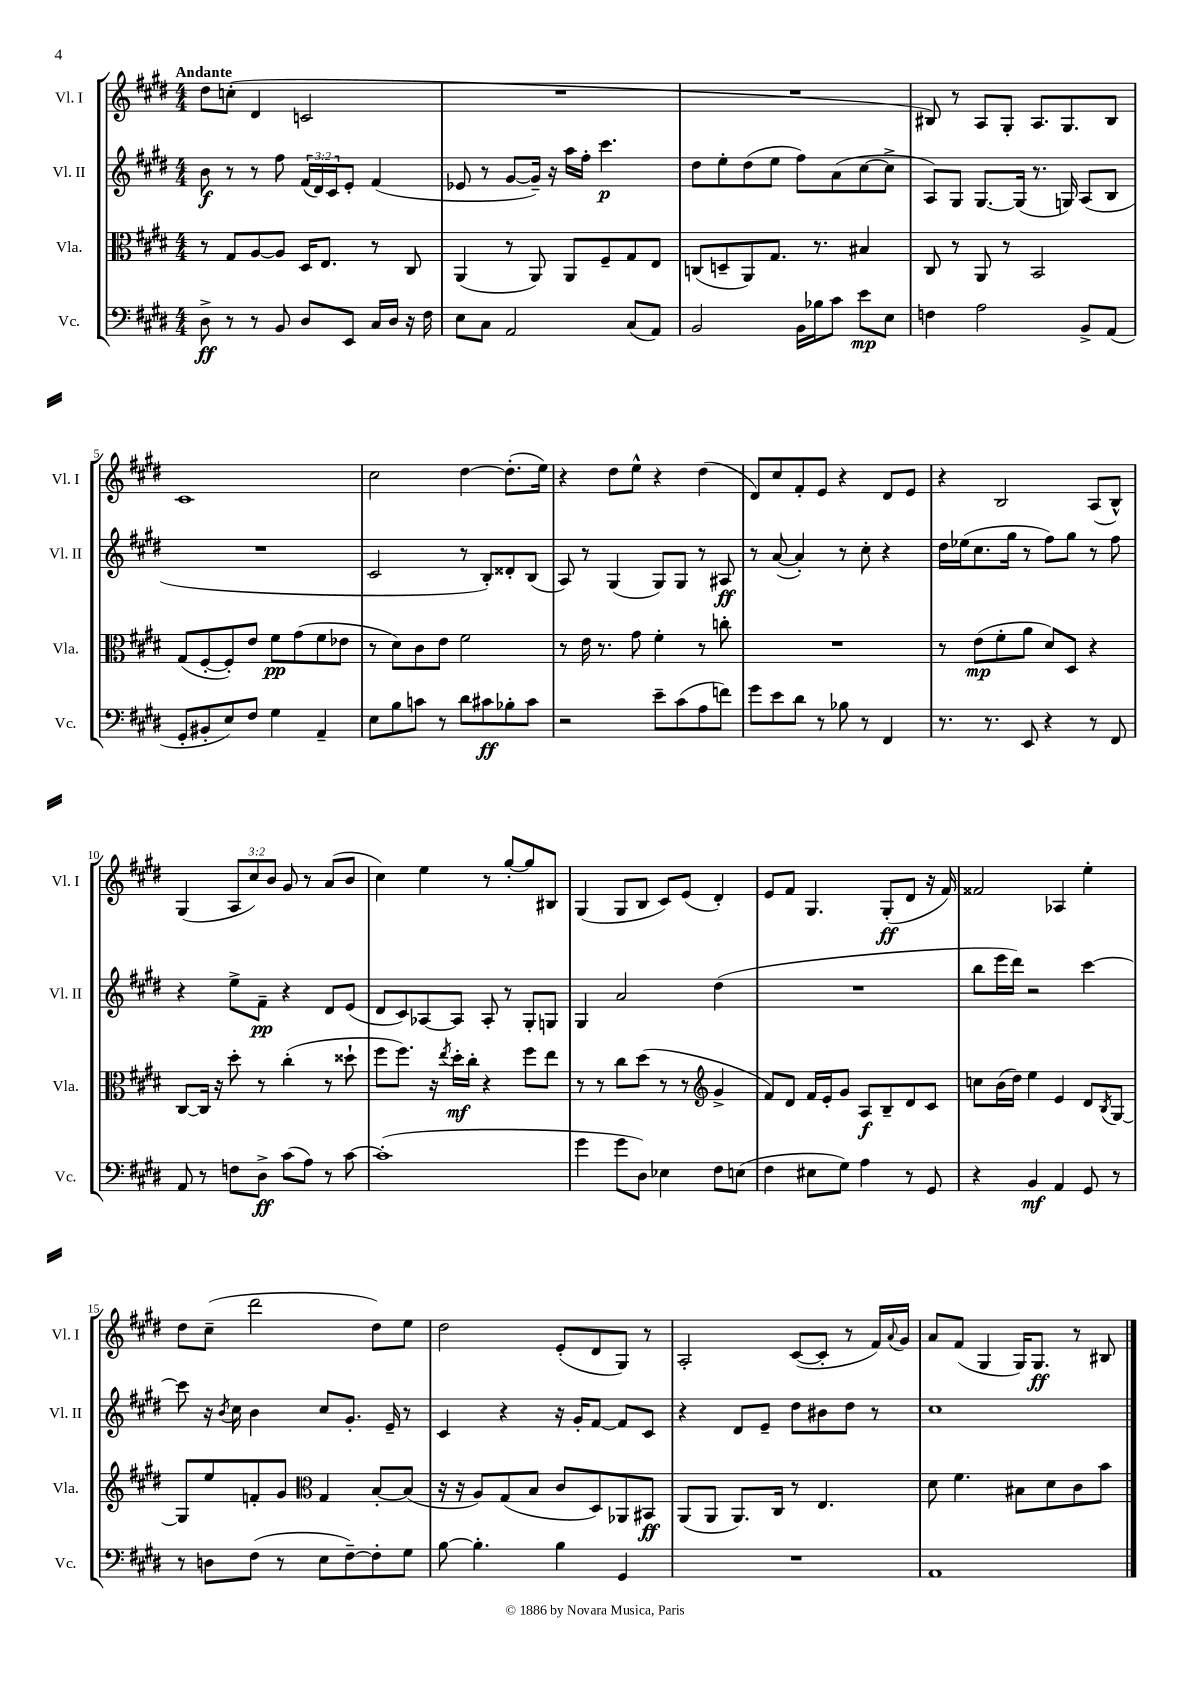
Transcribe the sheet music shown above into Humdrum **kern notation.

**kern	**dynam	**kern	**dynam	**kern	**dynam	**kern	**dynam
*part4	*part4	*part3	*part3	*part2	*part2	*part1	*part1
*staff4	*staff4	*staff3	*staff3	*staff2	*staff2	*staff1	*staff1
*I"Vc.	*	*I"Vla.	*	*I"Vl. II	*	*I"Vl. I	*
*I'Vc.	*	*I'Vla.	*	*I'Vl. II	*	*I'Vl. I	*
*clefF4	*	*clefC3	*	*clefG2	*	*clefG2	*
*k[f#c#g#d#]	*	*k[f#c#g#d#]	*	*k[f#c#g#d#]	*	*k[f#c#g#d#]	*
*M4/4	*	*M4/4	*	*M4/4	*	*M4/4	*
=1	=1	=1	=1	=1	=1	=1	=1
!	!	!	!	!	!	!LO:TX:a:B:t=Andante	!
8D#^\	ff	8r	.	8b\	f	8dd#\L	.
8r	.	8G#/L	.	8r	.	(8ccn'\J	.
8r	.	[8A/	.	8r	.	4d#/	.
8BB/	.	8A/J]	.	8ff#\	.	.	.
8D#/L	.	16D#/KL	.	(24f#/LL	.	2cn/	.
.	.	.	.	24d#/)	.	.	.
.	.	8.E/J	.	.	.	.	.
.	.	.	.	24c#/J	.	.	.
8EE/J	.	.	.	8e'/J	.	.	.
16C#/LL	.	8r	.	(4f#/	.	.	.
16D#/JJ	.	.	.	.	.	.	.
16r	.	8C#/	.	.	.	.	.
16F#\	.	.	.	.	.	.	.
=2	=2	=2	=2	=2	=2	=2	=2
8E\L	.	(4AA/	.	8e-X/	.	1r	.
8C#\J	.	.	.	8r	.	.	.
2AA/	.	8r	.	[8g#/L	.	.	.
.	.	8AA/)	.	16g#~/Jk])	.	.	.
.	.	.	.	16r	.	.	.
.	.	8AA/L	.	16aa\LL	.	.	.
.	.	.	.	16ff#'\JJ	.	.	.
.	.	8F#~/	.	4.ccc#\	p	.	.
(8C#/L	.	8G#/	.	.	.	.	.
8AA/J)	.	8E/J	.	.	.	.	.
=3	=3	=3	=3	=3	=3	=3	=3
2BB/	.	(8Cn/L	.	8dd#\L	.	1r	.
.	.	8Dn~/	.	8ee'\	.	.	.
.	.	8AA/)	.	(8dd#\	.	.	.
.	.	8.G#/J	.	8ee\J	.	.	.
16BB\LL	.	.	.	8ff#\L)	.	.	.
16B-X\J	.	8.r	.	.	.	.	.
8c#\J	.	.	.	(8a\	.	.	.
8e\L	mp	4B#X/	.	[8cc#\	.	.	.
8E\J	.	.	.	8cc#^\J]	.	.	.
=4	=4	=4	=4	=4	=4	=4	=4
4Fn\	.	8C#/	.	8A/L)	.	8B#X/)	.
.	.	8r	.	8G#/J	.	8r	.
2A\	.	8AA/	.	[8.G#/L	.	8A/L	.
.	.	8r	.	.	.	8G#'/J	.
.	.	.	.	(16G#/Jk]	.	.	.
.	.	2BB/	.	8.r	.	8.A/L	.
.	.	.	.	16Gn/)	.	8.G#/	.
8BB^/L	.	.	.	(8A/L	.	.	.
(8AA/J	.	.	.	8B/J	.	8B#/J	.
!!LO:LB:g=z
=5	=5	=5	=5	=5	=5	=5	=5
8GG#'/L	.	(8G#/L	.	1r	.	1c#	.
8BB#X'/	.	[8F#'/	.	.	.	.	.
8E/)	.	8F#'/])	.	.	.	.	.
8F#/J	.	8e/J	.	.	.	.	.
4G#\	.	8f#\L	pp	.	.	.	.
.	.	(8g#\	.	.	.	.	.
4AA~/	.	8f#\	.	.	.	.	.
.	.	8e-X\J	.	.	.	.	.
=6	=6	=6	=6	=6	=6	=6	=6
8E\L	.	8r	.	2c#/	.	2cc#\	.
8B\	.	8d#\L)	.	.	.	.	.
8cn\J	.	8c#\	.	.	.	.	.
8r	.	8e\J	.	.	.	.	.
8d#\L	.	2f#\	.	8r	.	[4dd#\	.
8c#X\	ff	.	.	8B'/L)	.	.	.
8B-X'\	.	.	.	8d##X'/	.	(8.dd#'\L]	.
8c#\J	.	.	.	(8B/J	.	.	.
.	.	.	.	.	.	16ee\Jk)	.
=7	=7	=7	=7	=7	=7	=7	=7
2r	.	8r	.	8A/)	.	4r	.
.	.	16e\	.	8r	.	.	.
.	.	8.r	.	.	.	.	.
.	.	.	.	(4G#/	.	8dd#\L	.
.	.	8g#\	.	.	.	8ee^^\J	.
8e~\L	.	4f#'\	.	8G#/L)	.	4r	.
(8c#\	.	.	.	8G#/J	.	.	.
8A\	.	8r	.	8r	.	(4dd#\	.
8fn\J)	.	8ccn'\	.	8A#X/	ff	.	.
=8	=8	=8	=8	=8	=8	=8	=8
8g#\L	.	1r	.	8r	.	8d#/L)	.
8e\	.	.	.	([8a/	.	8cc#/	.
8d#\J	.	.	.	4a'/])	.	8f#'/	.
8r	.	.	.	.	.	8e/J	.
8B-X\	.	.	.	8r	.	4r	.
8r	.	.	.	8cc#'\	.	.	.
4FF#/	.	.	.	4r	.	8d#/L	.
.	.	.	.	.	.	8e/J	.
=9	=9	=9	=9	=9	=9	=9	=9
8.r	.	8r	.	16dd#\LL	.	4r	.
.	.	.	.	(16ee-X\J	.	.	.
.	.	(8e\L	mp	8.cc#\	.	.	.
8.r	.	.	.	.	.	.	.
.	.	8f#'\	.	.	.	2B/	.
.	.	.	.	16gg#\Jk	.	.	.
8EE/	.	8a\J	.	8r	.	.	.
4r	.	8d#/L)	.	8ff#\L)	.	.	.
.	.	8D#/J	.	8gg#\J	.	.	.
8r	.	4r	.	8r	.	(8A/L	.
8FF#/	.	.	.	8ff#\	.	8B^^/J)	.
!!LO:LB:g=z
=10	=10	=10	=10	=10	=10	=10	=10
8AA/	.	[8C#/L	.	4r	.	(4G#/	.
8r	.	16C#/Jk]	.	.	.	.	.
.	.	16r	.	.	.	.	.
8Fn\L	.	8dd#'\	.	8ee^\L	.	12A/L	.
.	.	.	.	.	.	12cc#/)	.
8D#^\J	ff	8r	.	8f#~\J	pp	.	.
.	.	.	.	.	.	12b/J	.
(8c#\L	.	(4cc#'\	.	4r	.	8g#/	.
8A\J)	.	.	.	.	.	8r	.
8r	.	8r	.	8d#/L	.	(8a/L	.
[8c#\	.	8dd##X`\	.	(8e/J	.	8b/J	.
=11	=11	=11	=11	=11	=11	=11	=11
(1c#']	.	8ff#\L	.	8d#/L	.	4cc#\)	.
.	.	8.ff#\J)	.	8c#/)	.	.	.
.	.	.	.	[8A-X/	.	4ee\	.
.	.	16r	.	.	.	.	.
.	.	8qee/	.	.	.	.	.
.	.	16dd#'\LL	mf	8A-/J]	.	.	.
.	.	16cc#'\JJ	.	.	.	.	.
.	.	4r	.	8A-'/	.	8r	.
.	.	.	.	8r	.	[8gg#'/L	.
.	.	8ff#\L	.	8G#'/L	.	8gg#/]	.
.	.	8ee\J	.	8Gn/J	.	8B#X/J	.
=12	=12	=12	=12	=12	=12	=12	=12
4g#\	.	8r	.	4G#/	.	(4G#/	.
.	.	8r	.	.	.	.	.
8g#\L	.	8cc#\L	.	2a/	.	8G#/L	.
8D#\J)	.	(8dd#\J	.	.	.	8B/J	.
4E-X\	.	8r	.	.	.	8c#/L)	.
.	.	8r	.	.	.	(8e/J	.
*	*	*clefG2	*	*	*	*	*
8F#\L	.	4g#^/	.	(4dd#\	.	4d#'/)	.
(8En\J	.	.	.	.	.	.	.
=13	=13	=13	=13	=13	=13	=13	=13
4F#\	.	8f#/L)	.	1r	.	8e/L	.
.	.	8d#/J	.	.	.	8f#/J	.
8E#X\L	.	16f#/LL	.	.	.	4.G#/	.
.	.	16e'/J	.	.	.	.	.
8G#\J)	.	8g#/J	.	.	.	.	.
4A\	.	8A/L	f	.	.	.	.
.	.	8B~/	.	.	.	(8G#'/L	ff
8r	.	8d#/	.	.	.	8d#/J	.
8GG#/	.	8c#/J	.	.	.	16r	.
.	.	.	.	.	.	16f#/)	.
=14	=14	=14	=14	=14	=14	=14	=14
4r	.	8ccn\L	.	8bb\L	.	2f##X/	.
.	.	(16b\L	.	16eee\L	.	.	.
.	.	16dd#\JJ)	.	16ddd#\JJ)	.	.	.
4BB/	mf	4ee\	.	2r	.	.	.
4AA/	.	4e/	.	.	.	4A-X/	.
8GG#/	.	8d#/L	.	[4ccc#\	.	4ee'\	.
.	.	8qB/	.	.	.	.	.
8r	.	[8G#/J	.	.	.	.	.
!!LO:LB:g=z
=15	=15	=15	=15	=15	=15	=15	=15
8r	.	8G#/L]	.	8ccc#\]	.	8dd#\L	.
8Dn\L	.	8ee/	.	16r	.	(8cc#~\J	.
.	.	.	.	8qb/	.	.	.
.	.	.	.	16cc#\	.	.	.
(8F#\J	.	8fn'/	.	4b\	.	2ddd#\	.
8r	.	8g#/J	.	.	.	.	.
*	*	*clefC3	*	*	*	*	*
8E\L	.	4G#/	.	8cc#/L	.	.	.
[8F#~\)	.	.	.	8.g#'/J	.	.	.
8F#'\]	.	[8B'/L	.	.	.	8dd#\L)	.
.	.	.	.	16e~/	.	.	.
8G#\J	.	(8B/J]	.	8r	.	8ee\J	.
=16	=16	=16	=16	=16	=16	=16	=16
[8B\	.	16r	.	4c#/	.	2dd#\	.
.	.	16r	.	.	.	.	.
4.B'\]	.	8A/L)	.	.	.	.	.
.	.	(8G#/	.	4r	.	.	.
.	.	8B/J	.	.	.	.	.
4B\	.	8c#/L	.	16r	.	(8e'/L	.
.	.	.	.	16g#'/KL	.	.	.
.	.	8D#/)	.	[8f#/J	.	8d#/	.
4GG#/	.	8AA-X/	.	8f#/L]	.	8G#/J)	.
.	.	8BB#X/J	ff	8c#/J	.	8r	.
=17	=17	=17	=17	=17	=17	=17	=17
1r	.	(8AA/L	.	4r	.	2A'/	.
.	.	8AA/J	.	.	.	.	.
.	.	8.AA/L)	.	8d#/L	.	.	.
.	.	.	.	8e~/J	.	.	.
.	.	16C#/Jk	.	.	.	.	.
.	.	8r	.	8dd#\L	.	([8c#/L	.
.	.	4.E/	.	8b#X\	.	8c#'/J]	.
.	.	.	.	8dd#\J	.	8r	.
.	.	.	.	8r	.	16f#/LL)	.
.	.	.	.	.	.	8qqa/	.
.	.	.	.	.	.	16g#/JJ	.
=18	=18	=18	=18	=18	=18	=18	=18
1AA	.	8d#\	.	1cc#	.	8a/L	.
.	.	4.f#\	.	.	.	(8f#/J	.
.	.	.	.	.	.	4G#/	.
.	.	8B#X\L	.	.	.	16G#/KL)	.
.	.	.	.	.	.	8.G#/J	ff
.	.	8d#\	.	.	.	.	.
.	.	8c#\	.	.	.	8r	.
.	.	8b\J	.	.	.	8B#X/	.
==	==	==	==	==	==	==	==
*-	*-	*-	*-	*-	*-	*-	*-
